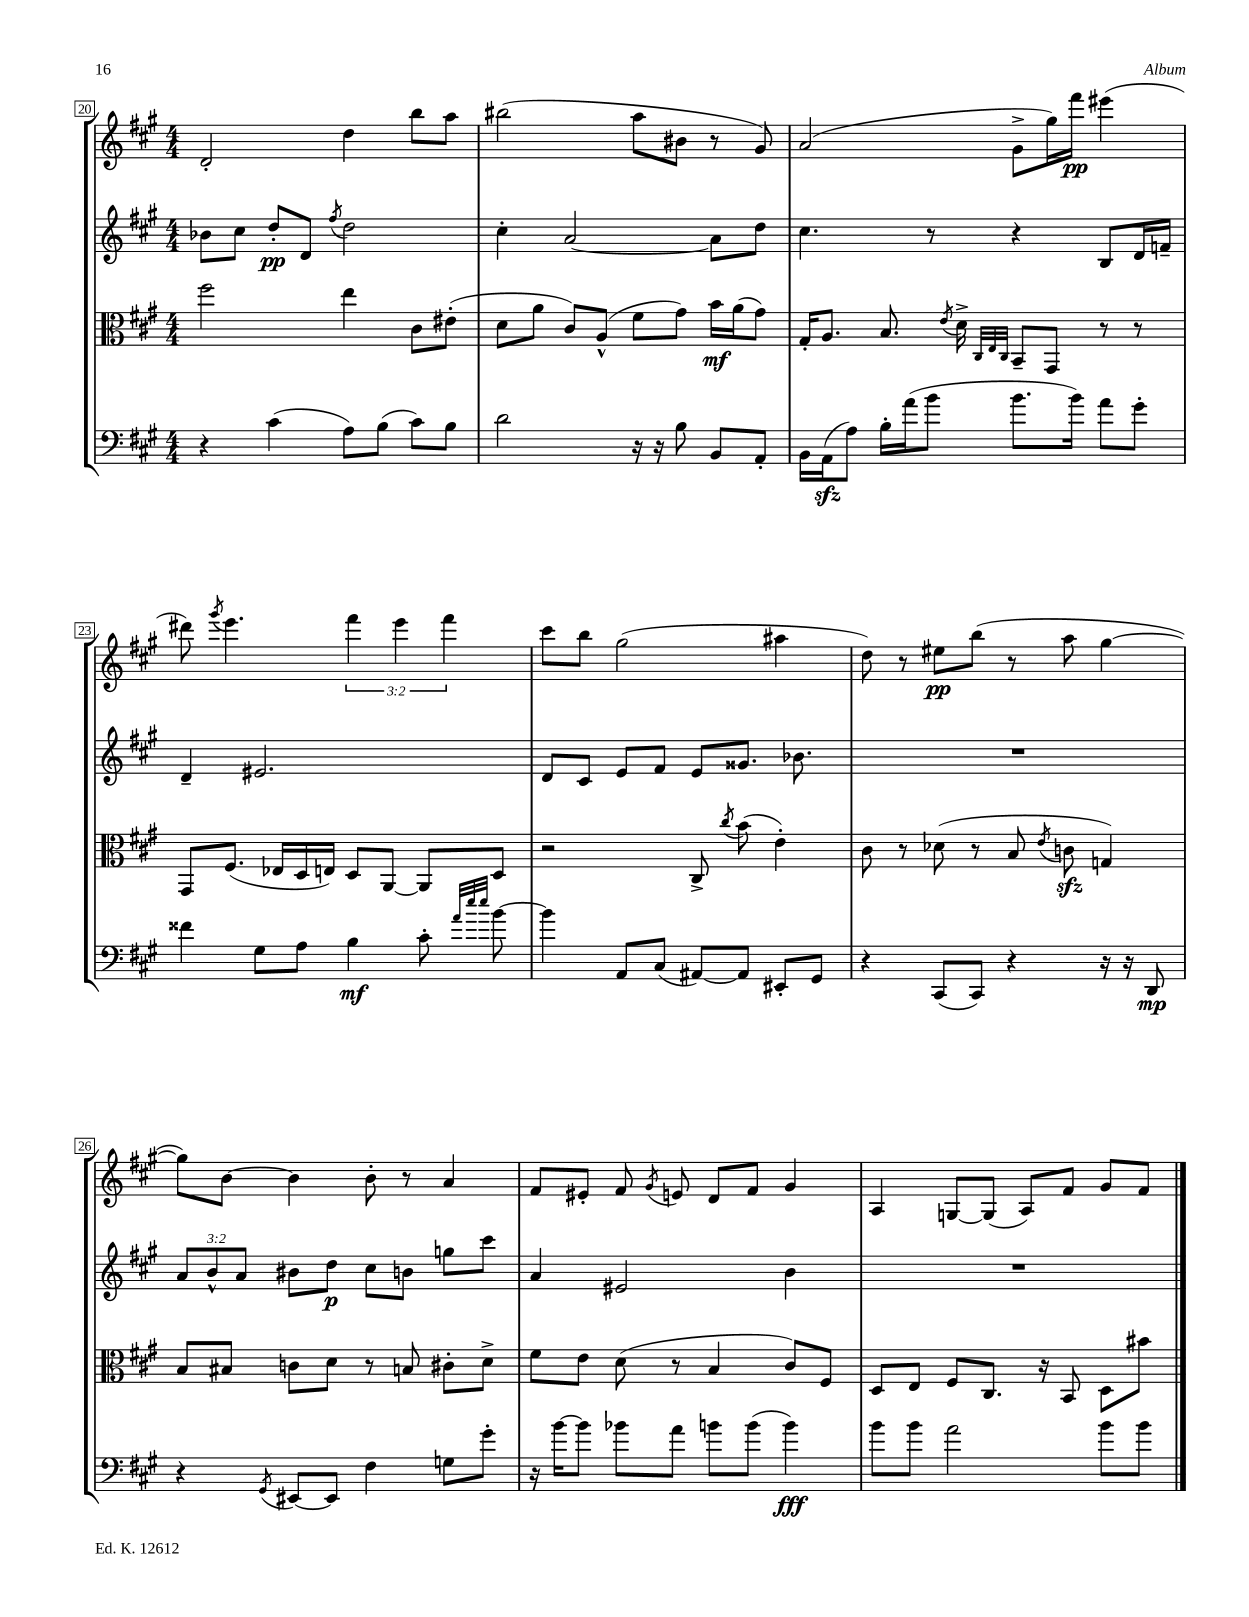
<<
\new StaffGroup <<
\new Staff = "s0" {
    \clef treble \key a \major \numericTimeSignature \time 4/4 \override Staff.TupletNumber.text = #tuplet-number::calc-fraction-text
    \autoBeamOff d'2-. d''4 b''8[ a''8] |
    bis''2( a''8[ bis'8] r8 gis'8) |
    a'2( gis'8[-> gis''16) fis'''16]\pp eis'''4( |
    dis'''8) \acciaccatura { gis'''8 } e'''4. \tuplet 3/2 { fis'''4 e'''4 fis'''4 } |
    cis'''8[ b''8] gis''2( ais''4 |
    d''8) r8 eis''8[\pp b''8]( r8 a''8 gis''4~ |
    gis''8[) b'8]~ b'4 b'8-. r8 a'4 |
    fis'8[ eis'8]-. fis'8 \acciaccatura { gis'8 } e'8 d'8[ fis'8] gis'4 |
    a4 g8[~ g8]( a8[) fis'8] gis'8[ fis'8] \bar "|." |
}
\new Staff = "s1" {
    \clef treble \key a \major \numericTimeSignature \time 4/4 \override Staff.TupletNumber.text = #tuplet-number::calc-fraction-text
    \autoBeamOff bes'8[ cis''8] d''8[-.\pp d'8] \acciaccatura { fis''8 } d''2 |
    cis''4-. a'2~ a'8[ d''8] |
    cis''4. r8 r4 b8[ d'16 f'16]-- |
    d'4-- eis'2. |
    d'8[ cis'8] e'8[ fis'8] e'8[ gisis'8.] bes'8. |
    R1 |
    \tuplet 3/2 { a'8[ b'8-^ a'8] } bis'8[ d''8]\p cis''8[ b'8] g''8[ cis'''8] |
    a'4 eis'2 b'4 |
    R1 \bar "|." |
}
\new Staff = "s2" {
    \clef alto \key a \major \numericTimeSignature \time 4/4
    \autoBeamOff fis''2 e''4 cis'8[ eis'8]-.( |
    d'8[ a'8] cis'8[) a8]-^( fis'8[ gis'8]) b'16[\mf a'16( gis'8]) |
    gis16[-. a8.] b8. \acciaccatura { e'8 } d'16-> \grace { cis32[ e32 cis32] } b,8[-- gis,8] r8 r8 |
    gis,8[ fis8.]( ees16[ d16 e16]) d8[ a,8]~ a,8[ d8] |
    r2 cis8-> \acciaccatura { cis''8 } b'8( e'4-.) |
    cis'8 r8 des'8( r8 b8 \acciaccatura { e'8 } c'8\sfz g4) |
    b8[ bis8] c'8[ d'8] r8 b8 cis'8[-. d'8]-> |
    fis'8[ e'8] d'8( r8 b4 cis'8[) fis8] |
    d8[ e8] fis8[ cis8.] r16 b,8 d8[ bis'8] \bar "|." |
}
\new Staff = "s3" {
    \clef bass \key a \major \numericTimeSignature \time 4/4
    \autoBeamOff r4 cis'4( a8[) b8]( cis'8[) b8] |
    d'2 r16 r16 b8 b,8[ a,8]-. |
    b,16[ a,16\sfz( a8]) b16[-. a'16( b'8] b'8.[ b'16]) a'8[ gis'8]-. |
    fisis'4 gis8[ a8] b4\mf cis'8-. \grace { a'32[ e''32 e''32] } b'8~ |
    b'4 a,8[ cis8]( ais,8[~) ais,8] eis,8[-. gis,8] |
    r4 cis,8[( cis,8]) r4 r16 r16 d,8\mp |
    r4 \acciaccatura { gis,8 } eis,8[~ eis,8] fis4 g8[ gis'8]-. |
    r16 b'16[~ b'8] bes'8[ a'8] b'8[ b'8]( b'4\fff) |
    b'8[ b'8] a'2 b'8[ b'8] \bar "|." |
}
>>
>>
\layout { \context { \Score currentBarNumber = #20 \override BarNumber.stencil = #(make-stencil-boxer 0.1 0.3 ly:text-interface::print) } }
